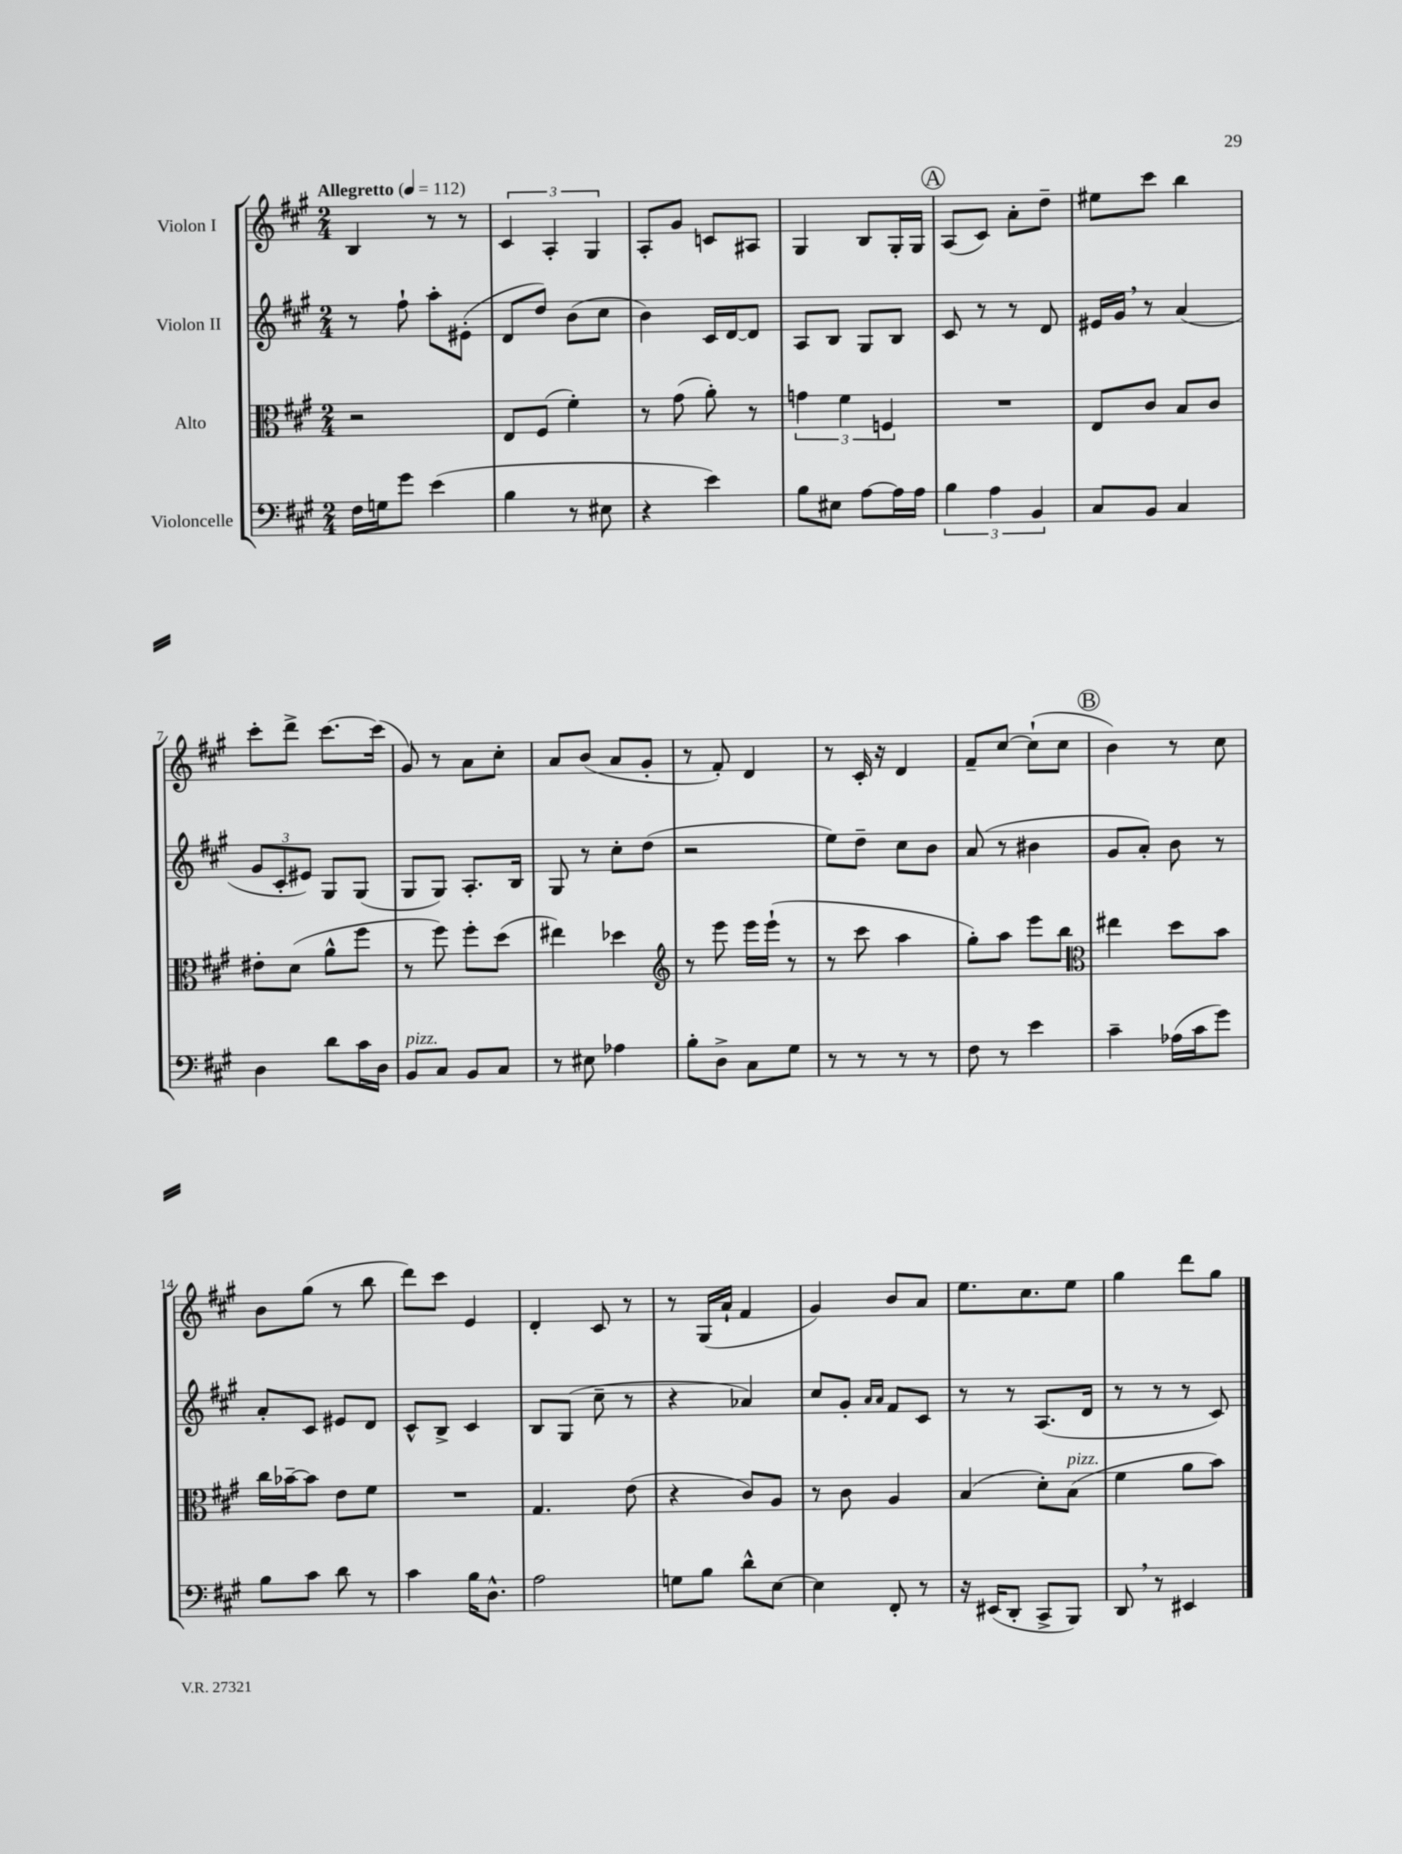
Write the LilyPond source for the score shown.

<<
\new StaffGroup <<
\new Staff = "s0" \with { instrumentName = "Violon I" } {
    \clef treble \key a \major \numericTimeSignature \time 2/4 \tempo "Allegretto" 4 = 112
    b4 r8 r8 |
    \tuplet 3/2 { cis'4 a4-. gis4 } |
    a8-. gis'8 c'8 ais8 |
    gis4 b8 gis16-. gis16 |
    \mark \markup { \circle "A" } a8( cis'8) a'8-. d''8-- |
    eis''8 cis'''8 b''4 |
    cis'''8-. d'''8-> cis'''8.~ cis'''16( |
    gis'8) r8 a'8 cis''8-. |
    a'8 b'8( a'8 gis'8-. |
    r8 fis'8-.) d'4 |
    r8 cis'16-. r16 d'4 |
    fis'8-- cis''8~ cis''8-!( cis''8 |
    \mark \markup { \circle "B" } b'4) r8 cis''8 |
    b'8 gis''8( r8 b''8 |
    d'''8) cis'''8 e'4 |
    d'4-. cis'8 r8 |
    r8 gis16( a'16-! fis'4 |
    gis'4) b'8 a'8 |
    e''8. cis''8. e''8 |
    gis''4 d'''8 gis''8 \bar "|." |
}
\new Staff = "s1" \with { instrumentName = "Violon II" } {
    \clef treble \key a \major \numericTimeSignature \time 2/4
    r8 fis''8-! a''8-. eis'8-.( |
    d'8 d''8) b'8( cis''8 |
    b'4) cis'16 d'16~ d'8 |
    a8 b8 gis8 b8 |
    \mark \markup { \circle "A" } cis'8 r8 r8 d'8 |
    eis'16 gis'16 \breathe r8 a'4( |
    \tuplet 3/2 { gis'8 cis'8-. eis'8) } gis8 gis8( |
    gis8 gis8) a8.-. b16 |
    gis8 r8 cis''8-. d''8( |
    r2 |
    e''8) d''8-- cis''8 b'8 |
    a'8( r8 bis'4 |
    \mark \markup { \circle "B" } gis'8 a'8-.) b'8 r8 |
    a'8-. cis'8 eis'8 d'8 |
    cis'8-^ b8-> cis'4 |
    b8 gis8( cis''8-- r8 |
    r4 aes'4) |
    cis''8 gis'8-. \grace { a'16 a'16 } fis'8 cis'8 |
    r8 r8 a8.( d'16 |
    r8 r8 r8 cis'8) \bar "|." |
}
\new Staff = "s2" \with { instrumentName = "Alto" } {
    \clef alto \key a \major \numericTimeSignature \time 2/4
    r2 |
    e8 fis8( fis'4-.) |
    r8 gis'8( a'8-.) r8 |
    \tuplet 3/2 { g'4 fis'4 f4 } |
    \mark \markup { \circle "A" } R2 |
    e8 cis'8 b8 cis'8 |
    eis'8-. d'8( a'8-^ fis''8 |
    r8 fis''8) fis''8-. d''8( |
    eis''4) des''4 |
    \clef treble r8 e'''8 e'''16 e'''16-!( r8 |
    r8 cis'''8 a''4 |
    gis''8-.) a''8 e'''8 b''8 |
    \mark \markup { \circle "B" } \clef alto eis''4 d''8 b'8 |
    cis''16 bes'16~-- bes'8 e'8 fis'8 |
    R2 |
    gis4. e'8( |
    r4 cis'8) a8 |
    r8 cis'8 a4 |
    b4( d'8-.) b8^\markup { \italic "pizz." }( |
    fis'4 a'8 b'8) \bar "|." |
}
\new Staff = "s3" \with { instrumentName = "Violoncelle" } {
    \clef bass \key a \major \numericTimeSignature \time 2/4
    fis16 g16 gis'8 e'4( |
    b4 r8 eis8 |
    r4 e'4) |
    b8 eis8 a8~ a16 a16 |
    \mark \markup { \circle "A" } \tuplet 3/2 { b4 a4 b,4 } |
    cis8 b,8 cis4 |
    d4 d'8 cis'16 d16 |
    b,8^\markup { \italic "pizz." } cis8 b,8 cis8 |
    r8 eis8 aes4 |
    b8-. d8-> cis8 gis8 |
    r8 r8 r8 r8 |
    fis8 r8 e'4 |
    \mark \markup { \circle "B" } cis'4-- aes16( cis'16 gis'8) |
    b8 cis'8 d'8 r8 |
    cis'4 b16 d8.-^ |
    a2 |
    g8 b8 d'8-^ e8~ |
    e4 fis,8-. r8 |
    r16 eis,16( d,8-. cis,8-> b,,8) |
    d,8 \breathe r8 eis,4 \bar "|." |
}
>>
>>
